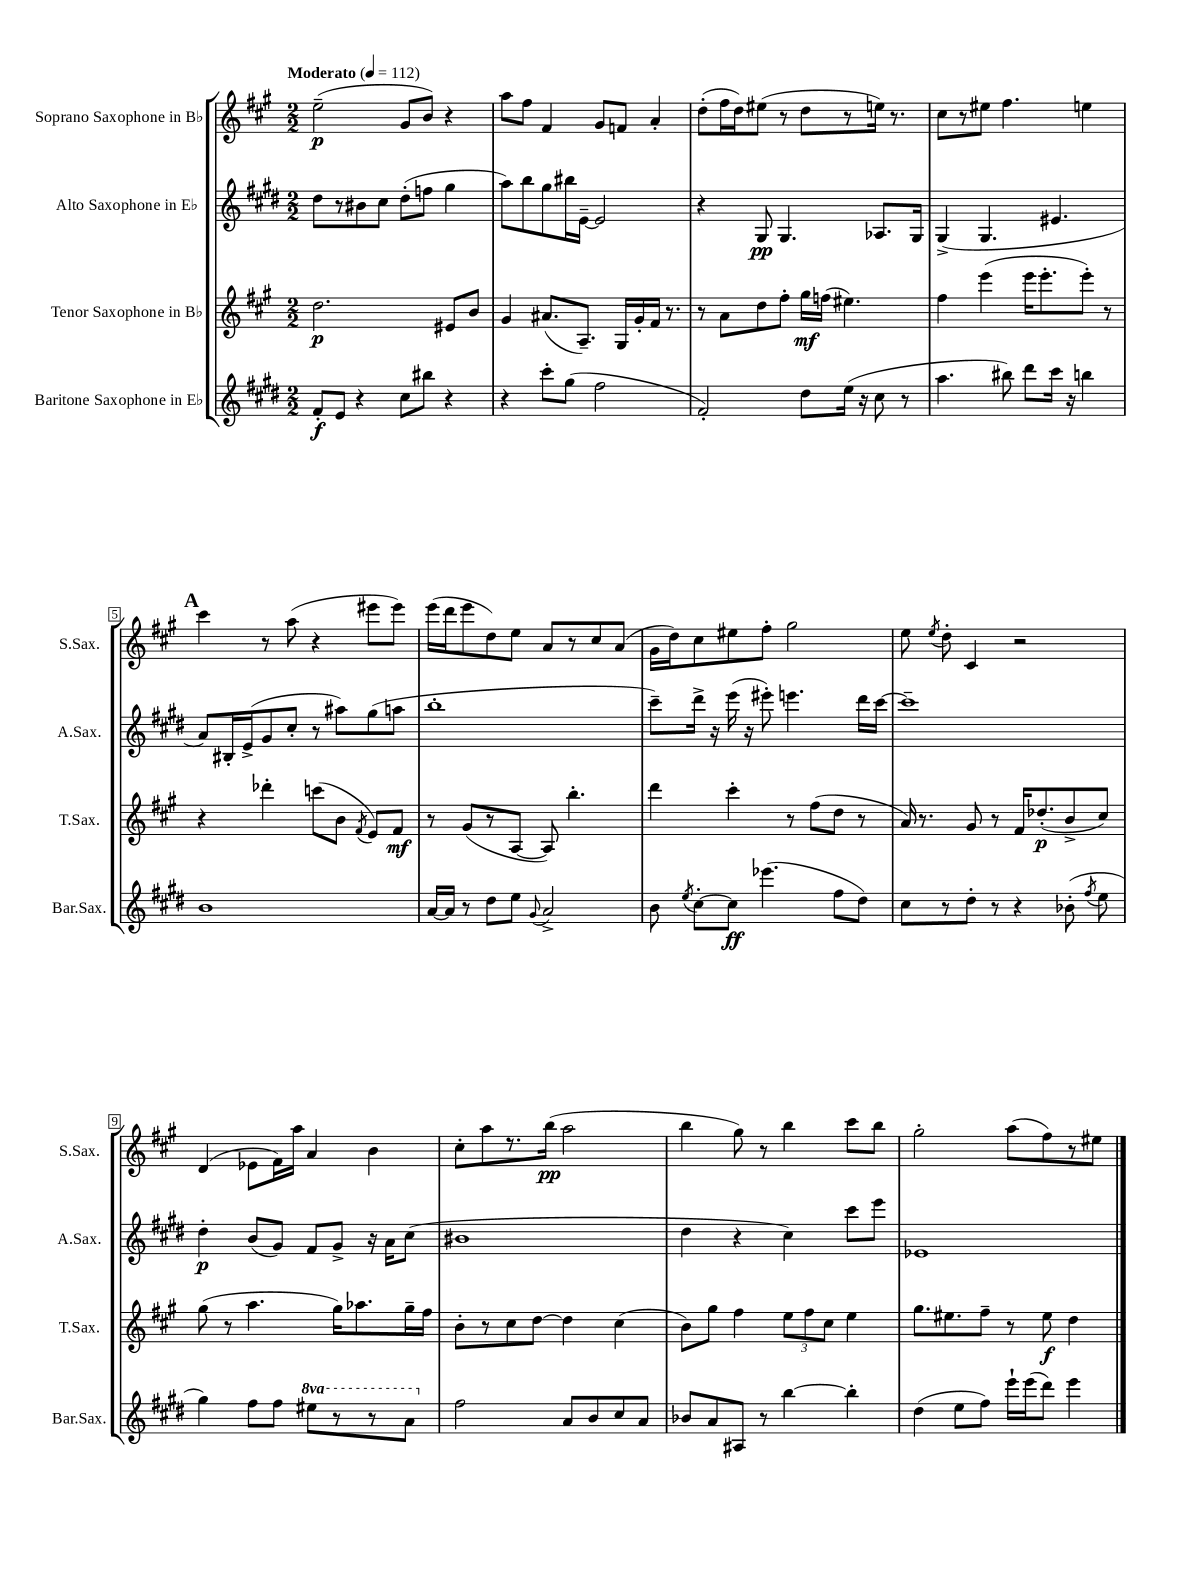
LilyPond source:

<<
\new StaffGroup <<
\new Staff = "s0" \with { instrumentName = "Soprano Saxophone in Bb" shortInstrumentName = "S.Sax." } {
    \clef treble \key a \major \numericTimeSignature \time 2/2 \tempo "Moderato" 4 = 112
    \autoBeamOff e''2--\p( gis'8[ b'8]) r4 |
    a''8[ fis''8] fis'4 gis'8[ f'8] a'4-. |
    d''8[-.( fis''16 d''16) eis''8]( r8 d''8[ r8 e''16]) r8. |
    cis''8[ r8 eis''8] fis''4. e''4 |
    \mark \markup { \bold "A" } cis'''4 r8 a''8( r4 eis'''8[ eis'''8]) |
    e'''16[( d'''16 e'''8 d''8) e''8] a'8[ r8 cis''8 a'8]( |
    gis'16[ d''16) cis''8 eis''8 fis''8]-. gis''2 |
    e''8 \acciaccatura { e''8 } d''8-. cis'4 r2 |
    d'4( ees'8[ fis'16) a''16] a'4 b'4 |
    cis''8[-. a''8 r8. b''16]\pp( a''2 |
    b''4 gis''8) r8 b''4 cis'''8[ b''8] |
    gis''2-. a''8[( fis''8) r8 eis''8] \bar "|." |
}
\new Staff = "s1" \with { instrumentName = "Alto Saxophone in Eb" shortInstrumentName = "A.Sax." } {
    \clef treble \key e \major \numericTimeSignature \time 2/2
    \autoBeamOff dis''8[ r8 bis'8 cis''8] dis''8[-.( f''8] gis''4 |
    a''8[) b''8 gis''8 bis''16 e'16]~-- e'2 |
    r4 gis8\pp gis4. aes8.[ gis16] |
    gis4->( gis4. eis'4. |
    \mark \markup { \bold "A" } a'8[) bis16-. e'16->( gis'8 cis''8]-. r8 ais''8[) gis''8( a''8] |
    b''1-. |
    cis'''8[--) dis'''16]-> r16 e'''16( r16 eis'''8-.) e'''4. dis'''16[ cis'''16]~ |
    cis'''1-- |
    dis''4-.\p b'8[( gis'8]) fis'8[ gis'8]-> r16 a'16[ cis''8]( |
    bis'1 |
    dis''4 r4 cis''4) cis'''8[ e'''8] |
    ees'1 \bar "|." |
}
\new Staff = "s2" \with { instrumentName = "Tenor Saxophone in Bb" shortInstrumentName = "T.Sax." } {
    \clef treble \key a \major \numericTimeSignature \time 2/2
    \autoBeamOff d''2.\p eis'8[ b'8] |
    gis'4 ais'8.[( a8.]--) gis16[ gis'16-. fis'16] r8. |
    r8 a'8[ d''8 fis''8]-. gis''16[\mf f''16]( eis''4.) |
    fis''4 e'''4( e'''16[ e'''8.-. e'''8]-.) r8 |
    \mark \markup { \bold "A" } r4 des'''4-. c'''8[( b'8] \acciaccatura { fis'8 } e'8[) fis'8]\mf |
    r8 gis'8[( r8 a8]~ a8) b''4.-. |
    d'''4 cis'''4-. r8 fis''8[( d''8] r8 |
    a'16) r8. gis'8 r8 fis'16[ des''8.-.\p( b'8-> cis''8]) |
    gis''8( r8 a''4. gis''16[) aes''8. gis''16-- fis''16] |
    b'8[-. r8 cis''8 d''8]~ d''4 cis''4( |
    b'8[) gis''8] fis''4 \tuplet 3/2 { e''8[ fis''8 cis''8] } e''4 |
    gis''8.[ eis''8. fis''8]-- r8 eis''8\f d''4 \bar "|." |
}
\new Staff = "s3" \with { instrumentName = "Baritone Saxophone in Eb" shortInstrumentName = "Bar.Sax." } {
    \clef treble \key e \major \numericTimeSignature \time 2/2 \set Staff.ottavationMarkups = #ottavation-simple-ordinals
    \autoBeamOff fis'8[-.\f e'8] r4 cis''8[ bis''8] r4 |
    r4 cis'''8[-. gis''8]( fis''2 |
    fis'2-.) dis''8[ e''16]( r16 cis''8 r8 |
    a''4. bis''8) dis'''8[ cis'''16] r16 b''4 |
    \mark \markup { \bold "A" } b'1 |
    a'16[~ a'16] r8 dis''8[ e''8] \appoggiatura { gis'8 } a'2-> |
    b'8 \acciaccatura { e''8 } cis''8[~-. cis''8]\ff ees'''4.( fis''8[ dis''8]) |
    cis''8[ r8 dis''8]-. r8 r4 bes'8-.( \acciaccatura { fis''8 } e''8 |
    gis''4) fis''8[ fis''8] \ottava #1 eis'''8[ r8 r8 a''8] \ottava #0 |
    fis''2 a'8[ b'8 cis''8 a'8] |
    bes'8[ a'8 ais8] r8 b''4~ b''4-. |
    dis''4( e''8[ fis''8]) e'''16[-! e'''16( dis'''8]) e'''4 \bar "|." |
}
>>
>>
\layout { \context { \Score \override BarNumber.stencil = #(make-stencil-boxer 0.1 0.3 ly:text-interface::print) } }
